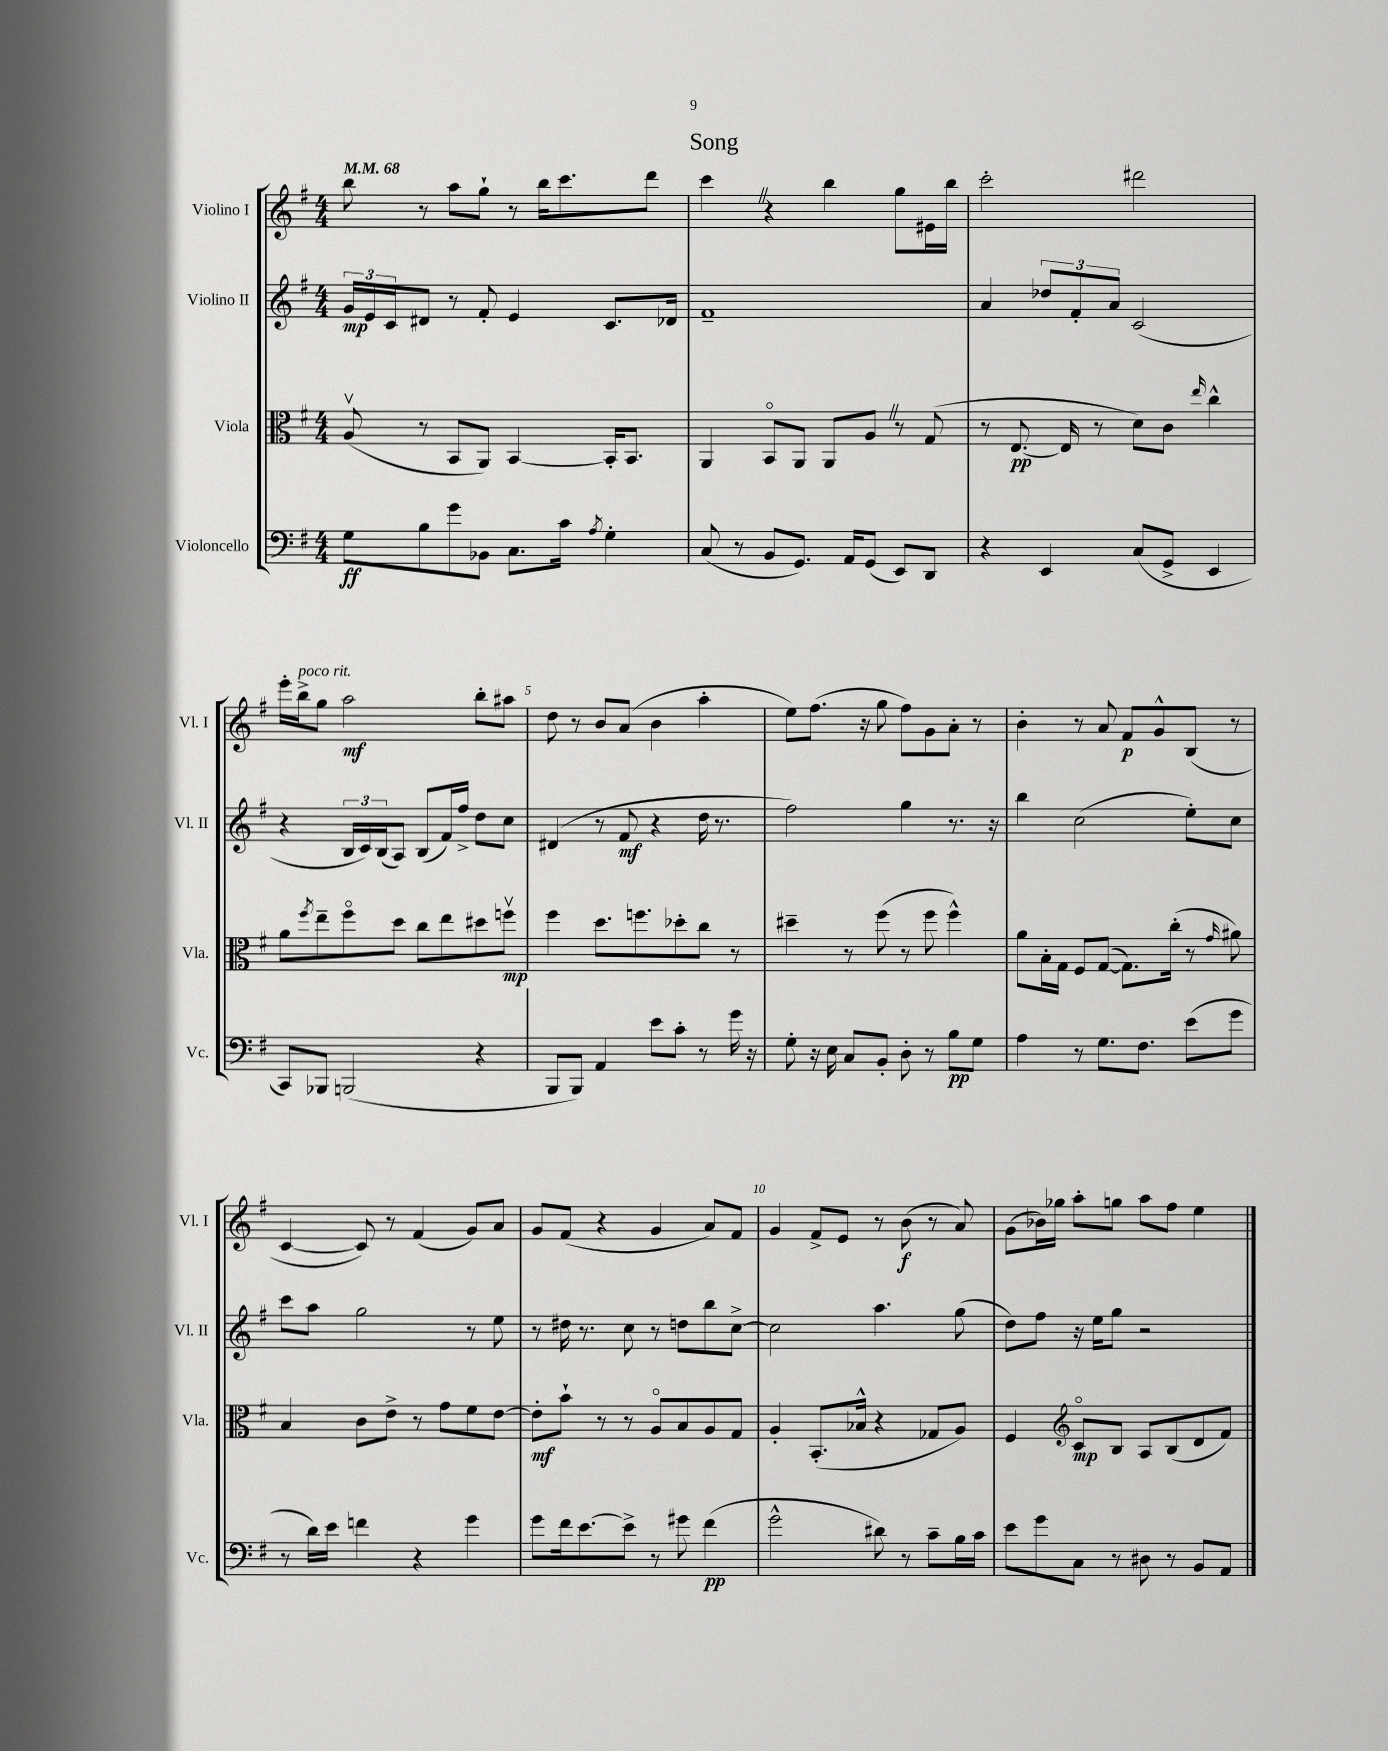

**kern	**dynam	**kern	**dynam	**kern	**dynam	**kern	**dynam
*part4	*part4	*part3	*part3	*part2	*part2	*part1	*part1
*staff4	*staff4	*staff3	*staff3	*staff2	*staff2	*staff1	*staff1
*I"Violoncello	*	*I"Viola	*	*I"Violino II	*	*I"Violino I	*
*I'Vc.	*	*I'Vla.	*	*I'Vl. II	*	*I'Vl. I	*
*clefF4	*	*clefC3	*	*clefG2	*	*clefG2	*
*k[f#]	*	*k[f#]	*	*k[f#]	*	*k[f#]	*
*M4/4	*	*M4/4	*	*M4/4	*	*M4/4	*
*MM68	*	*MM68	*	*MM68	*	*MM68	*
=1	=1	=1	=1	=1	=1	=1	=1
8G\L	ff	(8Av/	.	24g/LL	mp	8bb\	.
.	.	.	.	24e/	.	.	.
.	.	.	.	24c/J	.	.	.
8B\	.	8r	.	8d#X/J	.	8r	.
8g\	.	8BB/L	.	8r	.	8aa\L	.
8BB-X\J	.	8AA/J)	.	8f#'/	.	8gg`\J	.
8.C\L	.	[4BB/	.	4e/	.	8r	.
.	.	.	.	.	.	16bb\KL	.
16c\Jk	.	.	.	.	.	8.ccc\	.
8qA/	.	.	.	.	.	.	.
4G'\	.	16BB'/KL]	.	8.c/L	.	.	.
.	.	8.BB/J	.	.	.	.	.
.	.	.	.	.	.	8ddd\J	.
.	.	.	.	16d-X/Jk	.	.	.
=2	=2	=2	=2	=2	=2	=2	=2
(8C/	.	4AA/	.	1f#~	.	4cccZ\	.
8r	.	.	.	.	.	.	.
8BB/L	.	8BB/L	.	.	.	4r	.
8.GG/J)	.	8AA/J	.	.	.	.	.
.	.	8AA/L	.	.	.	4bb\	.
16AA/KL	.	.	.	.	.	.	.
(8GG/J	.	8AZ/J	.	.	.	.	.
8EE/L)	.	8r	.	.	.	8gg\L	.
8DD/J	.	(8G/	.	.	.	16e#X\L	.
.	.	.	.	.	.	16bb\JJ	.
=3	=3	=3	=3	=3	=3	=3	=3
4r	.	8r	.	4a/	.	2ccc'\	.
.	.	[8.E/	pp	.	.	.	.
4EE/	.	.	.	12dd-X/L	.	.	.
.	.	16E/]	.	.	.	.	.
.	.	.	.	12f#'/	.	.	.
.	.	8r	.	.	.	.	.
.	.	.	.	12a/J	.	.	.
(8C/L	.	8d\L)	.	(2c/	.	2ddd#X\	.
8GG^/J	.	8c\J	.	.	.	.	.
.	.	16qqee/	.	.	.	.	.
4EE/	.	4cc^^\	.	.	.	.	.
!!LO:LB:g=z
=4	=4	=4	=4	=4	=4	=4	=4
8CC/L)	.	8a\L	.	4r	.	16eee'\LL	.
!	!	!	!	!	!	!LO:TX:a:i:t=poco rit.	!
.	.	.	.	.	.	16bb^\J	.
.	.	8qff#/	.	.	.	.	.
8BBB-X/J	.	8ee~\	.	.	.	8gg\J	.
(2BBBn/	.	8ff#\	.	24B/LL	.	2aa\	mf
.	.	.	.	24c/)	.	.	.
.	.	.	.	(24B/J	.	.	.
.	.	8dd\J	.	8A/J)	.	.	.
.	.	8cc\L	.	(8B/L	.	.	.
.	.	8ee\	.	16f#/L)	.	.	.
.	.	.	.	16ff#^/JJ	.	.	.
4r	.	8dd#X\	.	8dd\L	.	8bb'\L	.
.	.	8ffnv\J	mp	8cc\J	.	8aa#X\J	.
=5	=5	=5	=5	=5	=5	=5	=5
8BBB/L	.	4ff#\	.	(4d#X/	.	8dd\	.
8BBB/J)	.	.	.	.	.	8r	.
4AA/	.	8.dd\L	.	8r	.	8b/L	.
.	.	.	.	8f#/	mf	(8a/J	.
.	.	8.ffn\	.	.	.	.	.
8e\L	.	.	.	4r	.	4b\	.
8c'\J	.	8dd-X'\	.	.	.	.	.
8r	.	8cc\J	.	16dd\	.	4aa'\	.
.	.	.	.	8.r	.	.	.
16g\	.	8r	.	.	.	.	.
16r	.	.	.	.	.	.	.
=6	=6	=6	=6	=6	=6	=6	=6
8G'\	.	4dd#X~\	.	2ff#\)	.	8ee\L)	.
16r	.	.	.	.	.	(8.ff#\J	.
16E\	.	.	.	.	.	.	.
8C/L	.	8r	.	.	.	.	.
.	.	.	.	.	.	16r	.
8BB'/J	.	(8ff#\	.	.	.	8gg\	.
8D'\	.	8r	.	4gg\	.	8ff#\L)	.
8r	.	8ff#\	.	.	.	8g\	.
8B\L	pp	4ff#^^\)	.	8.r	.	8a'\J	.
8G\J	.	.	.	.	.	8r	.
.	.	.	.	16r	.	.	.
=7	=7	=7	=7	=7	=7	=7	=7
4A\	.	8a\L	.	4bb\	.	4b'\	.
.	.	16B'\L	.	.	.	.	.
.	.	16G\JJ	.	.	.	.	.
8r	.	8F#/L	.	(2cc\	.	8r	.
8.G\L	.	([8G/J	.	.	.	8a/	.
.	.	8.G\L])	.	.	.	8f#/L	p
8.F#\J	.	.	.	.	.	.	.
.	.	.	.	.	.	8g^^/	.
.	.	(16cc'\Jk	.	.	.	.	.
(8e\L	.	8r	.	8ee'\L)	.	(8B/J	.
.	.	16qqg/	.	.	.	.	.
8g\J	.	8a#X\)	.	8cc\J	.	8r	.
!!LO:LB:g=z
=8	=8	=8	=8	=8	=8	=8	=8
8r	.	4B/	.	8ccc\L	.	[4c/	.
16d\LL)	.	.	.	8aa\J	.	.	.
16e\JJ	.	.	.	.	.	.	.
4fn\	.	8c\L	.	2gg\	.	8c/])	.
.	.	8e^\J	.	.	.	8r	.
4r	.	8r	.	.	.	(4f#/	.
.	.	8g\L	.	.	.	.	.
4g\	.	8f#\	.	8r	.	8g/L)	.
.	.	[8e\J	.	8ee\	.	8a/J	.
=9	=9	=9	=9	=9	=9	=9	=9
8g\L	.	8e'\L]	mf	8r	.	8g/L	.
16f#\k	.	8b`\J	.	16dd#X\	.	(8f#/J	.
[8.e\	.	.	.	8.r	.	.	.
.	.	8r	.	.	.	4r	.
8e^\J]	.	8r	.	8cc\	.	.	.
8r	.	8A/L	.	8r	.	4g/	.
8g#X\	.	8B/	.	8ddn\L	.	.	.
(4f#\	pp	8A/	.	8bb\	.	8a/L)	.
.	.	8G/J	.	[8cc^\J	.	8f#/J	.
=10	=10	=10	=10	=10	=10	=10	=10
2g^^\	.	4A'/	.	2cc\]	.	4g/	.
.	.	(8.BB'/L	.	.	.	8f#^/L	.
.	.	.	.	.	.	8e/J	.
.	.	16B-X^^/Jk	.	.	.	.	.
8d#X\)	.	4r	.	4.aa\	.	8r	.
8r	.	.	.	.	.	(8b\	f
8c~\L	.	8G-X/L	.	.	.	8r	.
16B\L	.	8A/J)	.	(8gg\	.	8a/)	.
16c\JJ	.	.	.	.	.	.	.
=11	=11	=11	=11	=11	=11	=11	=11
8e\L	.	4F#/	.	8dd\L)	.	(8g\L	.
8g\	.	.	.	8ff#\J	.	16b-X\L)	.
.	.	.	.	.	.	16gg-X\JJ	.
*	*	*clefG2	*	*	*	*	*
8C\J	.	8c/L	mp	16r	.	8aa'\L	.
.	.	.	.	16ee\KL	.	.	.
8r	.	8B/J	.	8gg\J	.	8ggn\J	.
8D#X\	.	8A/L	.	2r	.	8aa\L	.
8r	.	(8B/	.	.	.	8ff#\J	.
8BB/L	.	8d/	.	.	.	4ee\	.
8AA/J	.	8f#/J)	.	.	.	.	.
==	==	==	==	==	==	==	==
*-	*-	*-	*-	*-	*-	*-	*-
